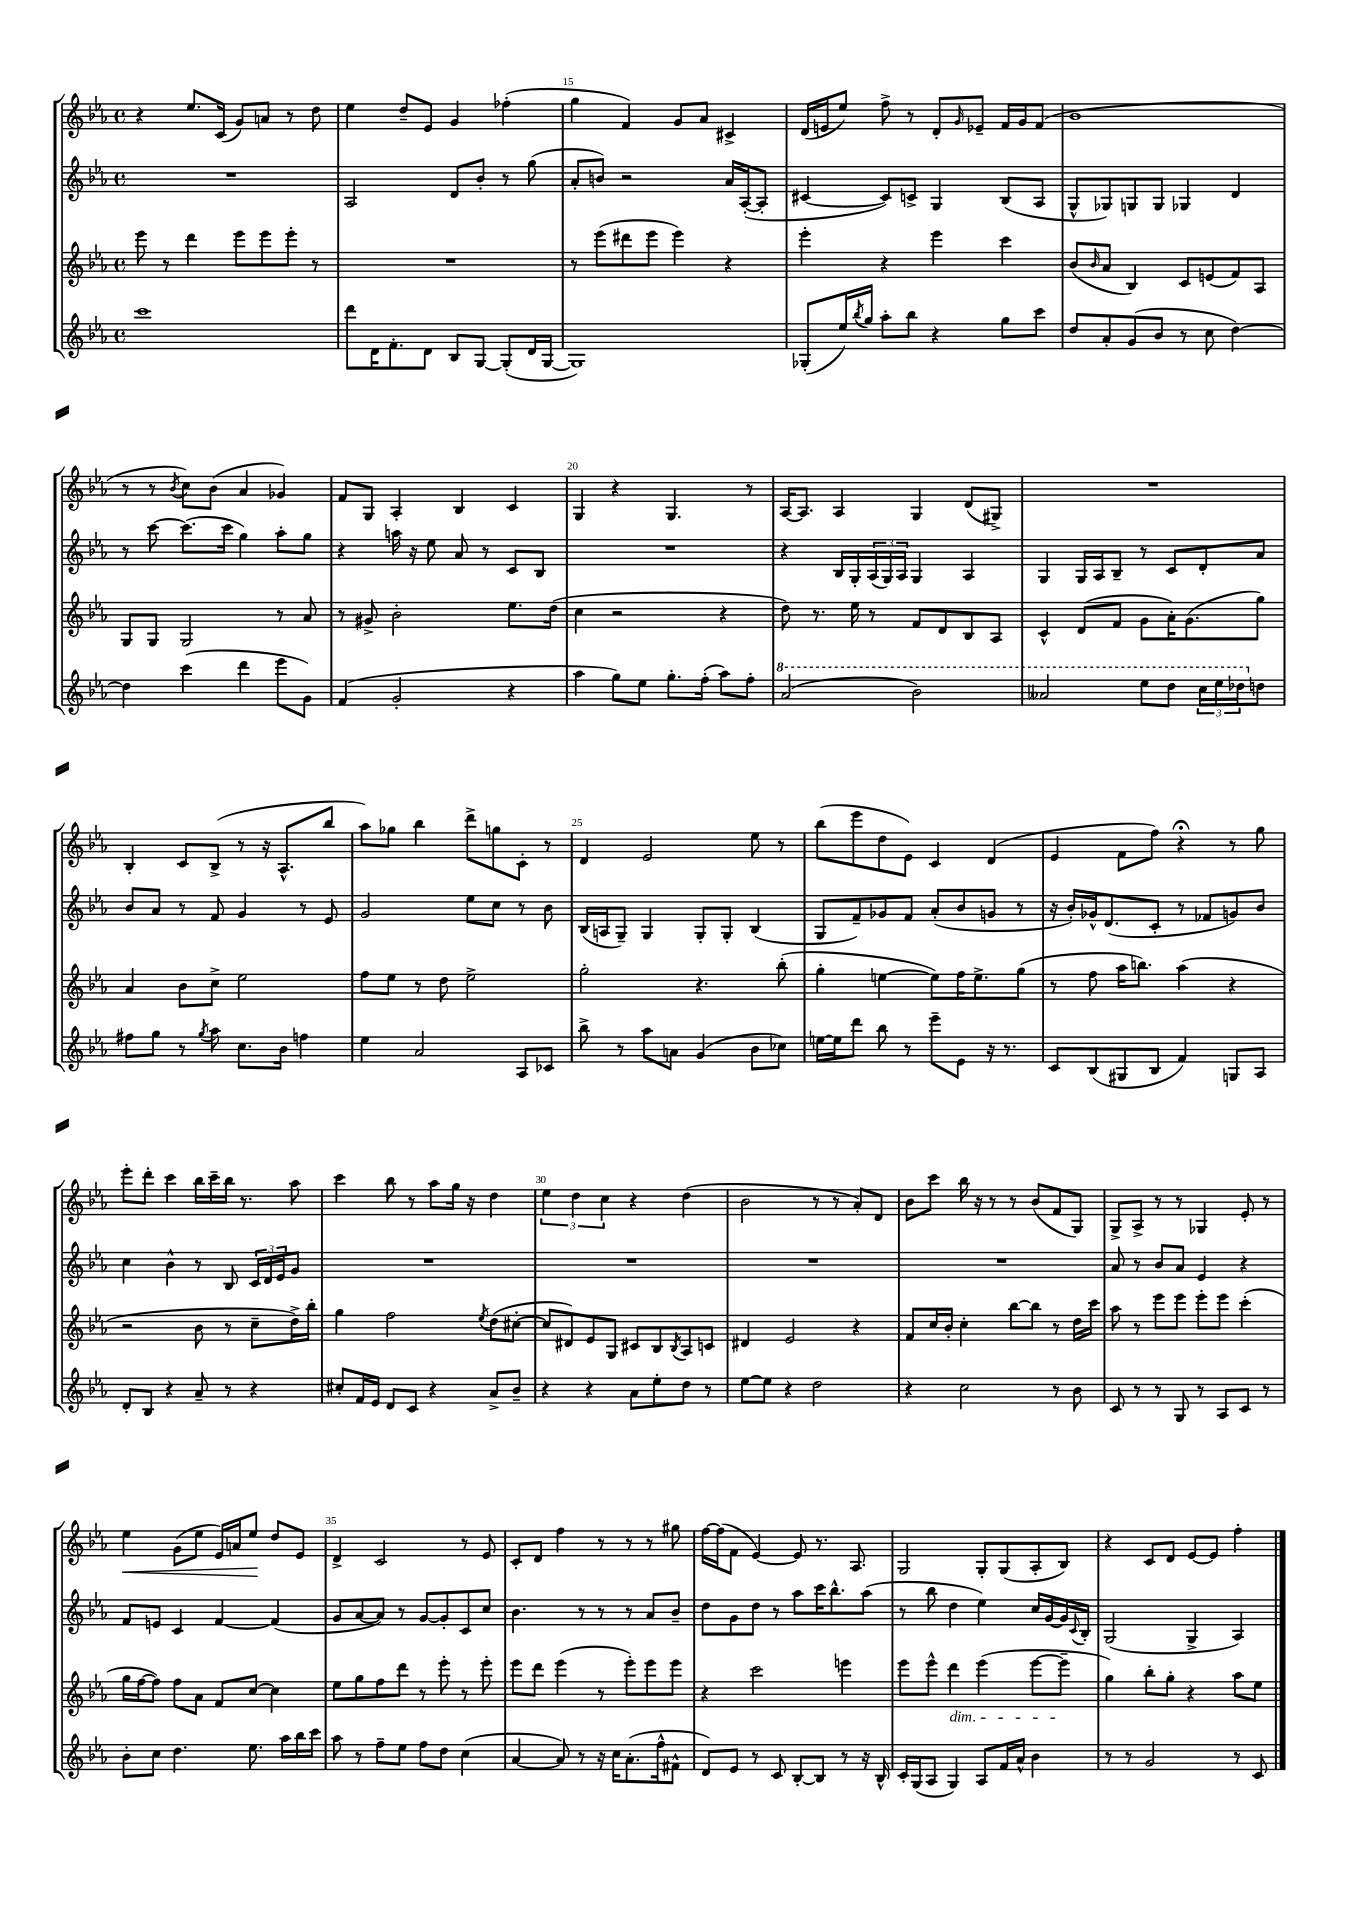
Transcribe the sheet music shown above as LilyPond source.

<<
\new StaffGroup <<
\new Staff = "s0" {
    \clef treble \key ees \major \defaultTimeSignature \time 4/4
    r4 ees''8. c'16( g'8) a'8 r8 d''8 |
    ees''4 d''8-- ees'8 g'4 fes''4-.( |
    g''4 f'4) g'8 aes'8 cis'4-> |
    d'16( e'16 ees''8) f''8-> r8 d'8-. \grace { g'16 } ees'8-- f'16 g'16 f'8( |
    bes'1 |
    r8 r8 \acciaccatura { bes'8 } c''8) bes'8( aes'4 ges'4) |
    f'8 g8 aes4-. bes4 c'4 |
    g4 r4 g4. r8 |
    aes16~ aes8. aes4 g4 d'8( gis8->) |
    R1 |
    bes4-. c'8 bes8->( r8 r16 aes8.-^ bes''8 |
    aes''8) ges''8 bes''4 d'''8-> g''8 c'8-. r8 |
    d'4 ees'2 ees''8 r8 |
    bes''8( ees'''8 d''8 ees'8) c'4 d'4( |
    ees'4 f'8 f''8) r4\fermata r8 g''8 |
    ees'''8-. d'''8-. c'''4 bes''16 c'''16-- bes''16 r8. aes''8 |
    c'''4 bes''8 r8 aes''8 g''16 r16 d''4 |
    \tuplet 3/2 { ees''4 d''4 c''4 } r4 d''4( |
    bes'2 r8 r8 aes'8-.) d'8 |
    bes'8 c'''8 bes''16 r16 r8 r8 bes'8( f'8 g8) |
    g8-> aes8-> r8 r8 ges4 ees'8-. r8 |
    ees''4\< g'8( ees''8 ees'16) a'16 ees''8\! d''8 ees'8 |
    d'4-> c'2 r8 ees'8 |
    c'8-. d'8 f''4 r8 r8 r8 gis''8 |
    f''16~ f''16( f'8 ees'4~) ees'8 r8. aes8. |
    g2 g8-. g8( aes8-. bes8) |
    r4 c'8 d'8 ees'8~ ees'8 f''4-. \bar "|." |
}
\new Staff = "s1" {
    \clef treble \key ees \major \defaultTimeSignature \time 4/4
    R1 |
    aes2 d'8 bes'8-. r8 g''8( |
    aes'8-. b'8) r2 aes'16 aes16~-.( aes8-. |
    cis'4~ cis'8) c'8-> g4 bes8( aes8 |
    g8-^ ges8) g8 g8 ges4 d'4 |
    r8 c'''8~ c'''8.( c'''16 g''4) aes''8-. g''8 |
    r4 a''16 r16 ees''8 aes'8 r8 c'8 bes8 |
    R1 |
    r4 bes16 g16-. \tuplet 3/2 { aes16( g16) aes16 } g4 aes4 |
    g4 g16 aes16 bes8-- r8 c'8 d'8-. aes'8 |
    bes'8 aes'8 r8 f'8 g'4 r8 ees'8 |
    g'2 ees''8 c''8 r8 bes'8 |
    bes16( a16 g8--) g4 g8-. g8-. bes4( |
    g8 f'8--) ges'8 f'8 aes'8-.( bes'8 g'8 r8 |
    r16 bes'16-.) ges'16-^ d'8.( c'8-. r8 fes'8 g'8) bes'8 |
    c''4 bes'4-^ r8 bes8 \tuplet 3/2 { c'16 d'16 ees'16 } g'8 |
    R1 |
    R1 |
    R1 |
    R1 |
    aes'8 r8 bes'8 aes'8 ees'4 r4 |
    f'8 e'8 c'4 f'4~ f'4( |
    g'8 aes'8~ aes'8) r8 g'8~ g'8-. c'8 c''8 |
    bes'4. r8 r8 r8 aes'8 bes'8-- |
    d''8 g'8 d''8 r8 aes''8 c'''16 bes''8.-^ aes''8( |
    r8 bes''8 d''4 ees''4) c''16 g'16~ g'16 \appoggiatura { c'8 } bes16-. |
    g2( g4-> aes4) \bar "|." |
}
\new Staff = "s2" {
    \clef treble \key ees \major \defaultTimeSignature \time 4/4
    ees'''8 r8 d'''4 ees'''8 ees'''8 ees'''8-. r8 |
    R1 |
    r8 ees'''8( dis'''8 ees'''8 ees'''4) r4 |
    ees'''4-. r4 ees'''4 c'''4 |
    bes'8( \grace { bes'16 } aes'8 bes4) c'8 e'8( f'8) aes8 |
    g8 g8 g2 r8 aes'8 |
    r8 gis'8-> bes'2-. ees''8. d''16( |
    c''4 r2 r4 |
    d''8) r8. ees''16 r8 f'8 d'8 bes8 aes8 |
    c'4-^ d'8( f'8 g'8 aes'16-.) g'8.( g''8) |
    aes'4 bes'8 c''8-> ees''2 |
    f''8 ees''8 r8 d''8 ees''2-> |
    g''2-. r4. bes''8-.( |
    g''4-. e''4~ e''8) f''16 e''8.-> g''8( |
    r8 f''8 aes''16 b''8.) aes''4( r4 |
    r2 bes'8 r8 c''8-- d''16->) bes''16-. |
    g''4 f''2 \acciaccatura { ees''8 } d''8( cis''8~-. |
    cis''8 dis'8) ees'8 g8 cis'8 bes8 \acciaccatura { bes8 } aes8 c'8 |
    dis'4 ees'2 r4 |
    f'8 c''16 bes'16-. c''4-. bes''8~ bes''8 r8 d''16 c'''16 |
    aes''8 r8 ees'''8 ees'''8 ees'''8-. ees'''8 c'''4-.( |
    g''16 f''16~ f''8) f''8 aes'8 f'8 c''8~ c''4 |
    ees''8 g''8 f''8 d'''8 r8 ees'''8-. r8 ees'''8-. |
    ees'''8 d'''8 ees'''4( r8 ees'''8-.) ees'''8 ees'''8 |
    r4 c'''2 e'''4 |
    ees'''8 ees'''8-^ d'''4\dim ees'''4( ees'''8~ ees'''8--\! |
    g''4) bes''8-. g''8-. r4 aes''8 ees''8 \bar "|." |
}
\new Staff = "s3" {
    \clef treble \key ees \major \defaultTimeSignature \time 4/4
    c'''1 |
    d'''8 d'16 f'8.-. d'8 bes8 g8~ g8-.( d'16 g16~ |
    g1) |
    ges8-.( ees''16) \acciaccatura { bes''8 } g''16 aes''8-. bes''8 r4 g''8 c'''8 |
    d''8 aes'8-. g'8( bes'8 r8 c''8 d''4~) |
    d''4 c'''4( d'''4 ees'''8 g'8) |
    f'4( g'2-. r4 |
    aes''4 g''8) ees''8 g''8.-. f''16-.( aes''8) f''8-. |
    \ottava #1 aes''2( bes''2) |
    aeses''2 ees'''8 d'''8 \tuplet 3/2 { c'''16 ees'''16 des'''16 \ottava #0 } d''!8 |
    fis''8 g''8 r8 \acciaccatura { g''8 } aes''8 c''8. bes'16 f''4 |
    ees''4 aes'2 aes8 ces'8 |
    bes''8-> r8 aes''8 a'8 g'4( bes'8 ces''8) |
    e''16~ e''16 d'''8 bes''8 r8 ees'''8-- ees'8 r16 r8. |
    c'8 bes8( gis8 bes8 f'4) g8 aes8 |
    d'8-. bes8 r4 aes'8-- r8 r4 |
    cis''8-. f'16 ees'16 d'8 c'8 r4 aes'8-> bes'8-- |
    r4 r4 aes'8 ees''8-. d''8 r8 |
    ees''8~ ees''8 r4 d''2 |
    r4 c''2 r8 bes'8 |
    c'8 r8 r8 g8 r8 aes8 c'8 r8 |
    bes'8-. c''8 d''4. ees''8. aes''16 bes''16 c'''16 |
    aes''8 r8 f''8-- ees''8 f''8 d''8 c''4( |
    aes'4~ aes'8) r8 r16 c''16 aes'8.-.( f''16-^ fis'8-^ |
    d'8) ees'8 r8 c'8 bes8~-. bes8 r8 r16 bes16-^ |
    c'16-. g16( aes8 g4) aes8 f'16 aes'16-^ bes'4 |
    r8 r8 g'2 r8 c'8 \bar "|." |
}
>>
>>
\layout { \context { \Score currentBarNumber = #13 \override BarNumber.break-visibility = ##(#f #t #t) barNumberVisibility = #(every-nth-bar-number-visible 5) } }
